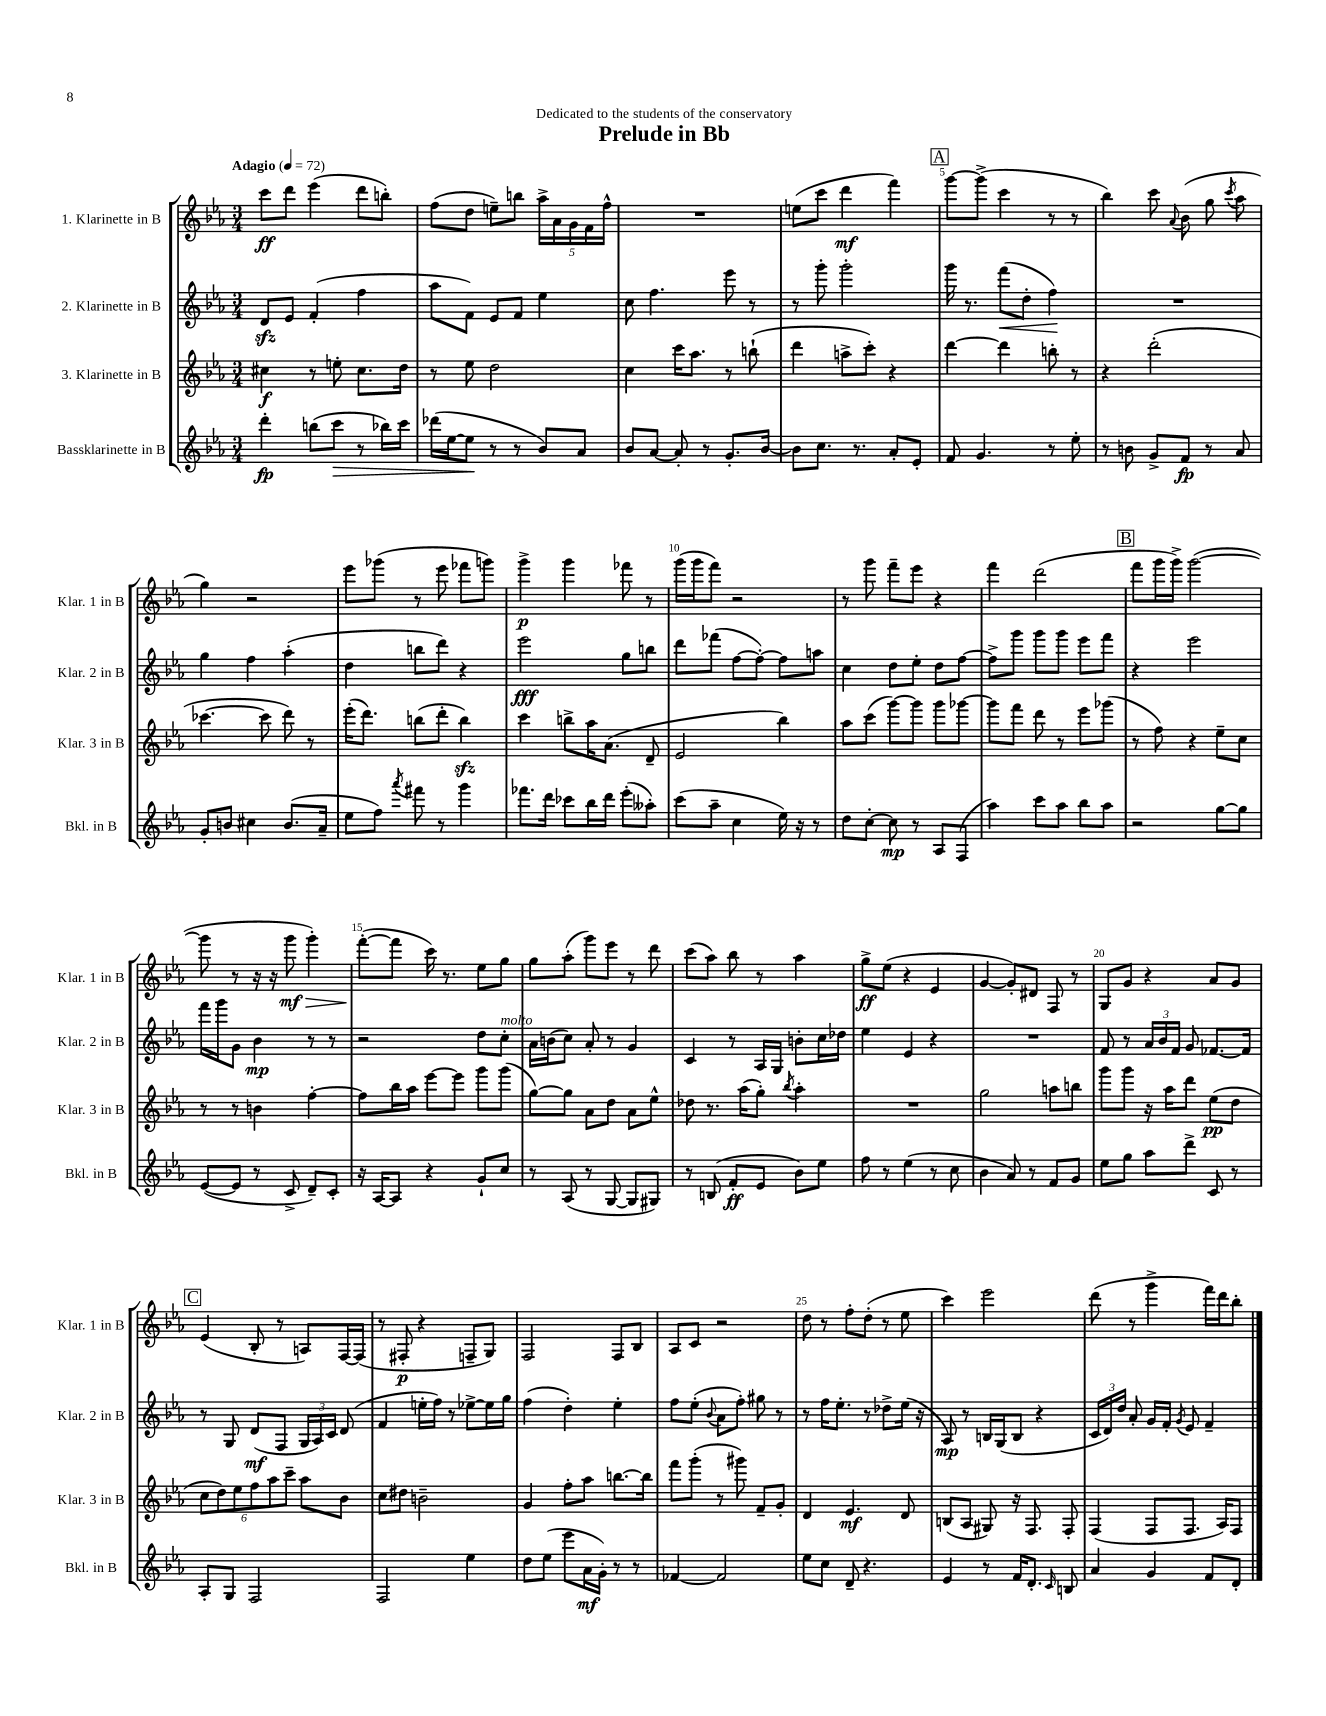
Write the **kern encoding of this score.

**kern	**kern	**kern	**kern
*staff4	*staff3	*staff2	*staff1
*clefG2	*clefG2	*clefG2	*clefG2
*k[b-e-a-]	*k[b-e-a-]	*k[b-e-a-]	*k[b-e-a-]
*M3/4	*M3/4	*M3/4	*M3/4
*MM72	*MM72	*MM72	*MM72
4ddd'\	4cc#\	8d/L	8ccc\L
.	.	8e-/J	8ddd\J
(8bb\L	8r	(4f'/	(4eee-\
8ccc\J	8ee'\	.	.
8r	8.cc#\L	4ff\	8ddd\L
16bb-\LL)	.	.	8bb'\J)
16ccc\JJ	16dd\Jk	.	.
=	=	=	=
(16ddd-\LL	8r	8aa-\L	(8ff\L
[16ee-\J	.	.	.
8ee-\]J	8ee-\	8f\J)	8dd\J
8r	2dd\	8e-/L	8ee~\L)
8r	.	8f/J	8bb\J
8b-/L)	.	4ee-\	20aa-^\LL
.	.	.	20a-\
.	.	.	20g\
8a-/J	.	.	.
.	.	.	20f\
.	.	.	20ff^^\JJ
=	=	=	=
8b-/L	4cc\	8cc\	2.r
[8a-/J	.	4.ff\	.
8a-'/]	16ccc\LK	.	.
.	8.aa-\J	.	.
8r	.	.	.
8.g'/L	8r	8eee-\	.
.	(8bb`\	8r	.
[16b-/Jk	.	.	.
=	=	=	=
8b-\]L	4ddd\	8r	(8ee\L
8.cc\J	.	8ggg'\	8ccc\J
.	8aa^\L	2ggg'\	4ddd\
8.r	.	.	.
.	8ccc'\J)	.	.
8a-'/L	4r	.	4fff\)
8e-'/J	.	.	.
=	=	=	=
8f/	[4ddd\	16ggg\	[8ggg\L
.	.	8.r	.
4.g/	.	.	(8ggg^\]J
.	4ddd\]	(8fff\L	4ccc\
.	.	8dd'\J	.
8r	8bb'\	4ff\)	8r
8ee-'\	8r	.	8r
=	=	=	=
8r	4r	2.r	4bb-\)
8b\	.	.	.
8g^/L	(2ddd'\	.	8ccc\
.	.	.	8qqa-/
8f/J	.	.	(8b-\
8r	.	.	8gg\
.	.	.	8qccc/
8a-/	.	.	8aa-\
=	=	=	=
8g'/L	[4.ccc-\	4gg\	4gg\)
8b/J	.	.	.
4cc#\	.	4ff\	2r
.	8ccc-\]	.	.
(8.b/L	8ddd\)	(4aa-'\	.
.	8r	.	.
16a-~/Jk	.	.	.
=	=	=	=
8ee-\L	(16eee-'\LK	4dd\	8eee-\L
.	8.ddd\J)	.	.
8ff\J)	.	.	(8ggg-\J
8qaaa-/	.	.	.
8fff#\	(8bb\L	8bb\L	8r
8r	8ddd'\J	8ddd\J)	8eee-\
4ggg\	4bb\)	4r	8fff-\L
.	.	.	8ggg\J)
=	=	=	=
8.fff-\L	4ccc\	2eee-\	4ggg^\
16ddd\Jk	.	.	.
8ccc-\L	8bb^\L	.	4ggg\
16bb-\L	16aa-\K	.	.
16ddd\JJ	(8.a-\J	.	.
(8eee-'\L	.	8gg\L	8fff-\
8aa--'\J)	8d~/	8bb\J	8r
=	=	=	=
(8ccc\L	2e-/	8ddd\L	(16ggg\LL
.	.	.	16ggg\J
8aa-~\J	.	(8fff-\J	8fff\J)
4cc\	.	[8ff\L	2r
.	.	8ff'\_J)	.
16ee-\)	4bb-\)	8ff\]L	.
16r	.	.	.
8r	.	8aa\J	.
=	=	=	=
8dd\L	8aa-\L	4cc\	8r
[8cc'\J	(8ccc\J	.	8ggg\
8cc\]	[8ggg\L)	8dd\L	8fff~\L
8r	8ggg\]J	8ee-'\J	8eee-\J
8A-/L	8ggg\L	8dd\L	4r
(8F/J	[8ggg-\J	[8ff\J	.
=	=	=	=
4aa-\)	8ggg-\]L	8ff^\]L	4fff\
.	8fff\J	8ggg\J	.
8ccc\L	8ddd\	8ggg\L	(2ddd\
8aa-\J	8r	8ggg\J	.
8bb-\L	8eee-\L	8eee-\L	.
8aa-\J	(8ggg-\J	8fff\J	.
=	=	=	=
2r	8r	4r	8fff\L
.	8ff\)	.	16ggg\L
.	.	.	16ggg^\JJ)
.	4r	2eee-\	([2ggg\
[8gg\L	8ee-~\L	.	.
8gg\]J	8cc\J	.	.
=	=	=	=
([8e-/L	8r	16fff\LL	8ggg\]
.	.	16ggg\J	.
8e-/]J	8r	8g\J	8r
8r	4b\	4b-\	16r
.	.	.	16r
8c^/	.	.	8ggg\
8d~/L)	[4ff'\	8r	4ggg'\)
8c'/J	.	8r	.
=	=	=	=
16r	8ff\]L	2r	([8fff'\L
[16A-/LK	.	.	.
8A-/]J	16bb-\L	.	8fff\]J
.	16aa-\JJ	.	.
4r	[8eee-\L	.	16ccc\)
.	.	.	8.r
.	8eee-\]J	.	.
8g`/L	8ggg\L	8dd\L	8ee-\L
8cc/J	(8ggg\J	8cc'\J	8gg\J
=	=	=	=
8r	[8gg\L)	16a-\LL	8gg\L
.	.	(16b\J	.
(8A-/	8gg\]J	8cc\J)	(8aa-'\J
8r	8a-\L	8a-'/	8ggg\L)
[8G/	8dd\J	8r	8eee-\J
8G/]L	8a-\L	4g/	8r
8G#/J)	8ee-^^\J	.	8ddd\
=	=	=	=
8r	8dd-\	4c/	(8ccc\L
(8B/	8.r	.	8aa-\J)
8f'/L	.	8r	8bb-\
.	(16aa-\LK	.	.
8e-/J	8gg'\J)	16A-/LL	8r
.	.	16G/JJ	.
.	8qbb-/	.	.
8b-\L)	4aa-'\	8b'\L	4aa-\
8ee-\J	.	16cc\L	.
.	.	16dd-\JJ	.
=	=	=	=
8ff\	2.r	4ee-\	8gg^\L
8r	.	.	(8ee-\J
(4ee-\	.	4e-/	4r
8r	.	4r	4e-/
8cc\	.	.	.
=	=	=	=
4b-\	2gg\	2.r	[4g/
8a-/)	.	.	8g'/]L)
8r	.	.	8d#/J
8f/L	8aa\L	.	8F/
8g/J	8bb\J	.	8r
=	=	=	=
8ee-\L	8ggg\L	8f/	8G/L
8gg\J	8ggg\J	8r	8g/J
8aa-\L	16r	24a-/LL	4r
.	.	24b-/	.
.	16aa-\LK	.	.
.	.	24f/JJ	.
8ddd^\J	8ddd\J	8g/	.
8c/	(8ee-\L	[8.f-/L	8a-/L
8r	8dd\J	.	8g/J
.	.	16f-/]Jk	.
=	=	=	=
8A-'/L	12cc\L	8r	(4e-/
.	12dd\)	.	.
8G/J	.	8G/	.
.	12ee-\	.	.
2F/	12ff\	(8d/L	8B-'/
.	12aa-\	.	.
.	.	8F/J	8r
.	12ccc~\J	.	.
.	8aa-\L	24G/LL	8A/L)
.	.	24A-/)	.
.	.	24c/JJ	.
.	8b-\J	(8d/	[16F/L
.	.	.	(16F/]JJ
=	=	=	=
2F/	8cc\L	4f/	8r
.	8dd#\J	.	8F#'/
.	2b~\	16ee'\LL	4r
.	.	16ff\JJ)	.
.	.	8r	.
4ee-\	.	[8ee-^\L	8F~/L
.	.	16ee-\]L	8G/J)
.	.	16gg\JJ	.
=	=	=	=
8dd\L	4g/	(4ff\	2F/
(8ee-\J	.	.	.
8eee-\L	8ff'\L	4dd'\)	.
16a-\L	8aa-\J	.	.
16g'\JJ)	.	.	.
8r	[8.bb\L	4ee-'\	8F/L
8r	.	.	8B-/J
.	16bb\]Jk	.	.
=	=	=	=
[4f-/	8fff\L	8ff\L	8A-/L
.	(8ggg'\J	(8ee-'\J	8c/J
.	.	8qqb-/	.
2f-/]	8r	8a-\L	2r
.	8ggg#\)	8ff'\J)	.
.	8f~/L	8gg#\	.
.	8g'/J	8r	.
=	=	=	=
8ee-\L	4d/	8r	8dd\
8cc\J	.	16ff\LK	8r
.	.	8.ee-'\J	.
8d~/	4.e-/	.	8ff'\L
4.r	.	8r	(8dd'\J
.	.	8dd-^\L	8r
.	8d/	(16ee-\Jk	8ee-\
.	.	16r	.
=	=	=	=
4e-/	(8B/L	8A-/)	4ccc\)
.	8A-/J	8r	.
8r	8G#/)	16B/LL	2eee-\
.	.	(16G/J	.
16f/LK	16r	8B/J	.
8.d'/J	8.F/	.	.
.	.	4r	.
16qqc/	.	.	.
8B/	8F'/	.	.
=	=	=	=
4a-/	(4F/	24c/LL	(8ddd\
.	.	24d/)	.
.	.	24dd/JJ	.
.	.	8a-'/	8r
4g/	8F/L	16g/LL	4ggg^\
.	.	16f'/JJ	.
.	.	8qg/	.
.	8.F/J	8e-/	.
8f/L	.	4f~/	16fff\LL)
.	16A-/LK)	.	16ddd\J
8d'/J	8F/J	.	8bb-'\J
==	==	==	==
*-	*-	*-	*-
